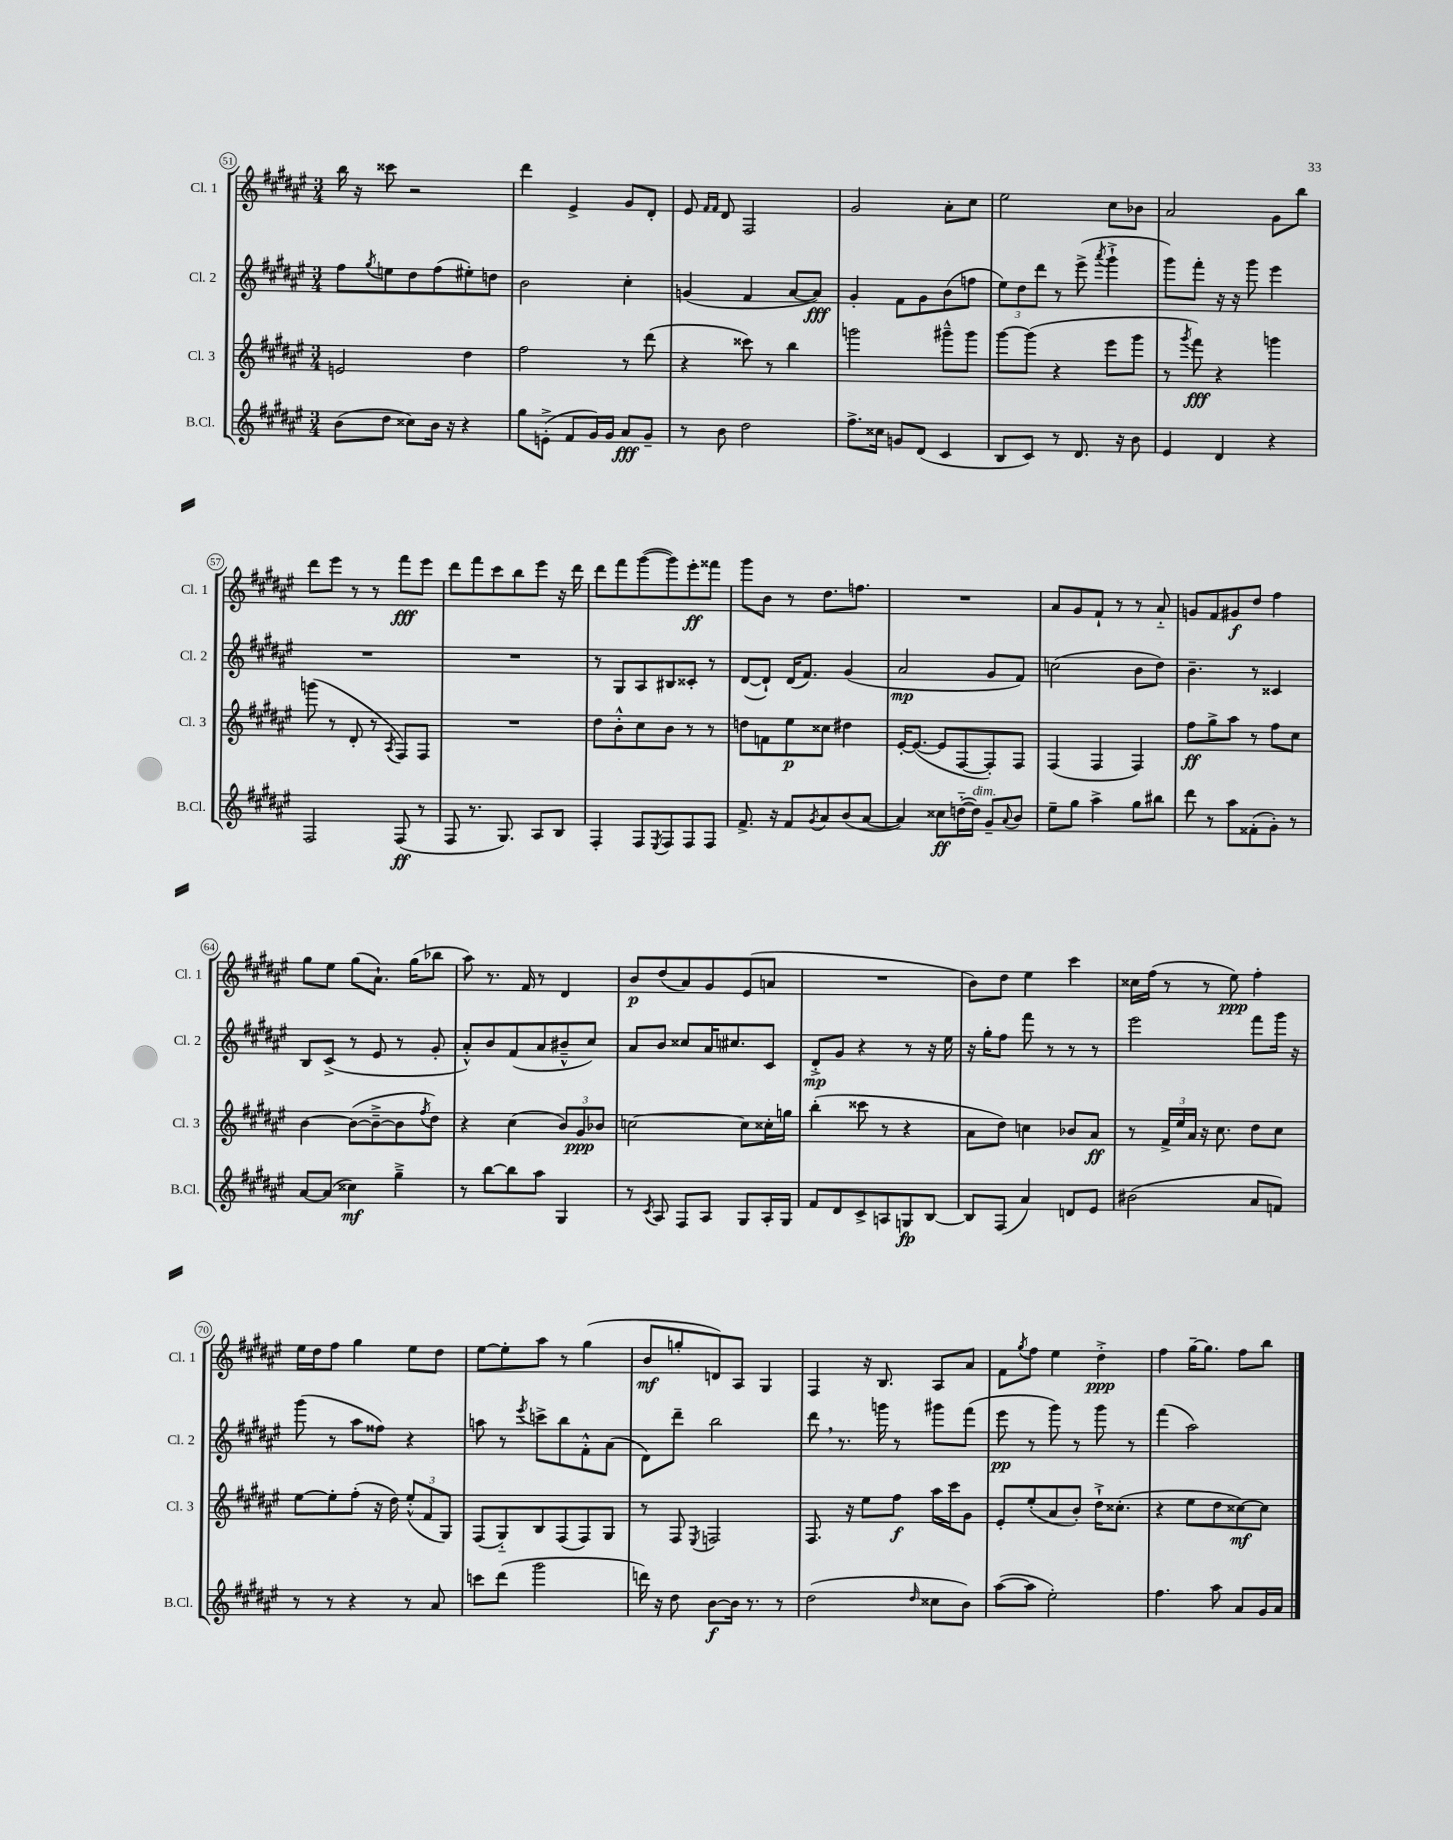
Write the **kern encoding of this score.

**kern	**kern	**kern	**kern
*staff4	*staff3	*staff2	*staff1
*clefG2	*clefG2	*clefG2	*clefG2
*k[f#c#g#d#a#e#]	*k[f#c#g#d#a#e#]	*k[f#c#g#d#a#e#]	*k[f#c#g#d#a#e#]
*M3/4	*M3/4	*M3/4	*M3/4
(8b	2e	8ff#	16bb
.	.	.	16r
.	.	8qgg#	.
8dd#	.	8ee	8ccc##
8cc##)	.	8dd#	2r
16b	.	(8ff#	.
16r	.	.	.
4r	4dd#	8ee#')	.
.	.	8dd	.
=	=	=	=
8gg#	2ff#	2b	4ddd#
(8e'^	.	.	.
8f#	.	.	4e#^
16g#)	.	.	.
16g#	.	.	.
8a#	8r	4cc#'	8g#
8g#~	(8ddd#	.	8d#'
=	=	=	=
8r	4r	(4g	8e#
.	.	.	16qqf#
.	.	.	16qqf#
8b	.	.	8d#
2dd#	8ccc##)	4f#	2F#
.	8r	.	.
.	4bb	[8a#	.
.	.	8a#])	.
=	=	=	=
8.ff#^	2ggg	4g#'	2g#
16cc##	.	.	.
8g	.	8f#	.
(8d#	.	8g#	.
4c#	8ggg#~^^	(8b	8a#'
.	8ggg#	8ff	8cc#
=	=	=	=
8B	[8ggg#	12ee#)	2ee#
.	.	12dd#	.
8c#)	(8ggg#]	.	.
.	.	12ddd#	.
8r	4r	8r	.
8.d#	.	(8eee#^	.
.	.	8qaaa#	.
.	8eee#	4ggg#`^	8cc#
16r	.	.	.
8b	8ggg#	.	8b-
=	=	=	=
4e#	8r	8ggg#)	2a#
.	8qggg#	.	.
.	8fff#)	8fff#'	.
4d#	4r	16r	.
.	.	16r	.
.	.	8ggg#	.
4r	4ggg	4eee#	8g#
.	.	.	8bb
=	=	=	=
2F#	(8ggg	2.r	8ddd#
.	8r	.	8eee#
.	8d#'	.	8r
.	8r	.	8r
.	8qA#	.	.
(8F#	8F#)	.	8fff#
8r	8F#	.	8eee#
=	=	=	=
8F#	2.r	2.r	8ddd#
8.r	.	.	8fff#
.	.	.	8ccc#
8.G#)	.	.	.
.	.	.	8bb
8A#	.	.	8eee#
8B	.	.	16r
.	.	.	16ddd#
=	=	=	=
4F#'	8dd#	8r	8ddd#
.	8b'^^	8G#	8fff#
8F#	8cc#	8A#	([8ggg#
8qE#	.	.	.
8F#	8b	8B#	8ggg#])
8F#	8r	8c##'	8eee#'
8F#	8r	8r	8fff##
=	=	=	=
8.f#^	8dd	([8d#	8ggg#
.	8f	8d#`])	8b
16r	.	.	.
8f#	8ee#	(16d#	8r
.	.	8.f#)	.
8qg#	.	.	.
8a#	8cc##	.	8.dd#
(8b	4dd#	(4g#	.
.	.	.	8.ff
[8a#	.	.	.
=	=	=	=
4a#])	[16e#'	2a#	2.r
.	(8.e#_	.	.
8cc##	8e#]	.	.
([16dd'~	[8F#	.	.
16dd])	.	.	.
8g#~	8F#'])	8g#	.
8qqa#	.	.	.
8b	8F#	8f#)	.
=	=	=	=
8ee#~	(4F#	(2cc	8a#
8gg#	.	.	8g#
4aa#^	4F#	.	8f#`
.	.	.	8r
8gg#	4F#)	8b	8r
8bb#	.	8dd#)	8a#'~
=	=	=	=
8ddd#	8ff#	4.b~	8g
8r	8gg#^	.	8f#
8aa#	8aa#	.	8g#
(8f##'	8r	8r	8dd#
8g#')	8ff#	4c##	4ff#
8r	8cc#	.	.
=	=	=	=
[8a#	[4b	8B	8gg#
(8a#]	.	(8c#^	8ee#
4cc##)	(8b_	8r	(8gg#
.	8b~^_	8e#	8.a#`)
4gg#~^	8b]	8r	.
.	.	.	(16gg#
.	8qff#	.	.
.	8dd#)	8g#'	8bb-
=	=	=	=
8r	4r	8a#'^^)	8aa#)
[8bb	.	8b	8.r
8bb]	(4cc#	(8f#	.
.	.	.	16f#
8aa#	.	8a#	8r
4G#	12b)	8b#~^^	4d#
.	12g#	.	.
.	.	8cc#)	.
.	12b-	.	.
=	=	=	=
8r	[2cc	8a#	8b
8qc#	.	.	.
8A#	.	8b	(8dd#
8F#	.	8cc##	8a#)
8A#	.	16a#	8g#
.	.	8.cc#	.
8G#	8cc]	.	(8e#
16A#'	16cc##'	8c#	8a
16G#	16gg	.	.
=	=	=	=
8f#	(4bb'	8d#'^	2.r
8d#	.	8g#	.
8c#^	8ccc##	4r	.
8A	8r	.	.
8G	4r	8r	.
[8B	.	16r	.
.	.	16ee#	.
=	=	=	=
8B]	8a#	16r	8b)
.	.	16gg#'	.
(8F#	8dd#)	8ff#	8dd#
4a#)	4cc	8fff#	4ee#
.	.	8r	.
8d	8b-	8r	4ccc#
8e#	8a#	8r	.
=	=	=	=
(2b#	8r	2eee#	16cc##
.	.	.	(16ff#
.	24f#^	.	8r
.	24ee#	.	.
.	24a#	.	.
.	16r	.	8r
.	8.cc#	.	.
.	.	.	8ee#)
8a#	8dd#	8fff#	4ff#'
8f)	8cc#	16ggg#	.
.	.	16r	.
=	=	=	=
8r	[8ee#	(8ggg#	16ee#
.	.	.	16dd#
8r	8ee#']	8r	8ff#
4r	(8ff#'	8aa#	4gg#
.	16r	8ff##)	.
.	16dd#)	.	.
8r	(12ee#'^^	4r	8ee#
.	12f#	.	.
8a#	.	.	8dd#
.	12G#)	.	.
=	=	=	=
8ccc	(8F#	8aa	[8ee#
(8ddd#	8G#'~)	8r	8ee#']
.	.	8qeee#	.
2ggg#	8B	8ccc^	8aa#
.	(8F#	8bb	8r
.	8F#)	8f#'^^	(4gg#
.	8G#	(8a#	.
=	=	=	=
16ddd)	8r	8d#)	8b
16r	.	.	.
8dd#	8F#	8ddd#~	8gg'
.	8qE#	.	.
[8b	2F	2bb	8d)
16b]	.	.	8A#
8.r	.	.	.
.	.	.	4G#
8r	.	.	.
=	=	=	=
(2dd#	8.F#	8ddd#	4F#
.	.	8.r	.
.	16r	.	.
.	8ee#	.	16r
.	.	16ggg	8.B
.	8ff#	8r	.
16qqdd#	.	.	.
8cc##	16aa#	8ggg#	8A#
.	16ccc#	.	.
8b)	8g#	(8fff#	8a#
=	=	=	=
([8aa#	8e#'	8eee#	8f#
.	.	.	8qgg#
8aa#]	(8ee#'	8r	8ff#
2ee#')	8a#	8ggg#)	4ee#
.	8b')	8r	.
.	16dd#`^	8ggg#	4dd#'^
.	(8.cc##'	.	.
.	.	8r	.
=	=	=	=
4.ff#	4r	(4fff#	4ff#
.	8ee#	2aa#)	[16gg#~
.	.	.	8.gg#]
8aa#	8dd#	.	.
8a#	[8cc##)	.	8ff#
16g#	8cc##]	.	8bb
16a#	.	.	.
==	==	==	==
*-	*-	*-	*-
